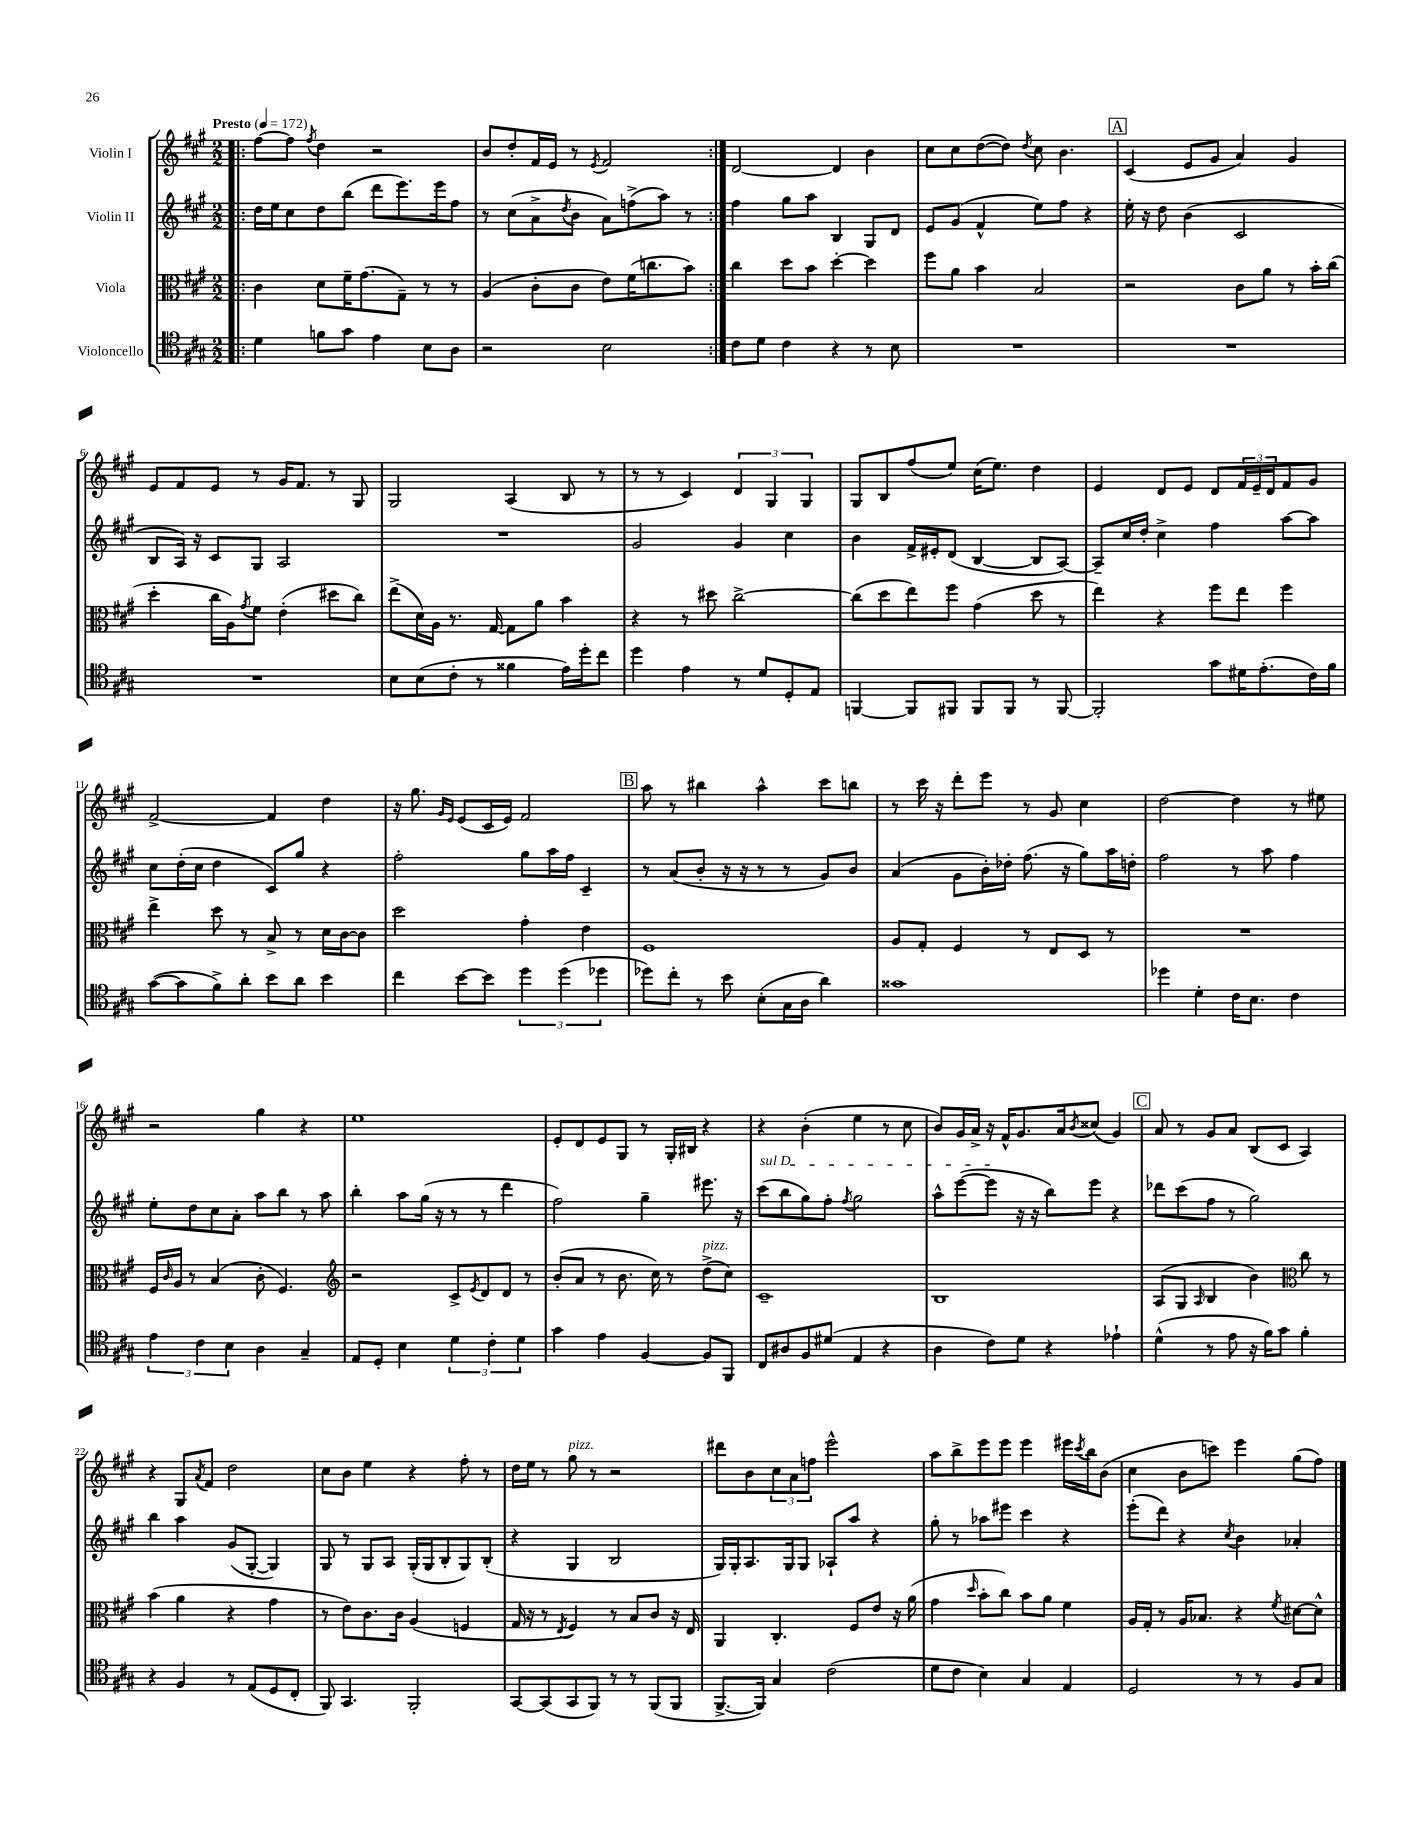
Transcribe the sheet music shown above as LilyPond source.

<<
\new StaffGroup <<
\new Staff = "s0" \with { instrumentName = "Violin I" } {
    \clef treble \key a \major \numericTimeSignature \time 2/2 \tempo "Presto" 4 = 172
    \repeat volta 2 { \bar ".|:" fis''8~ fis''8 \acciaccatura { fis''8 } d''4 r2 |
    b'8 d''8-. fis'16 e'16 r8 \acciaccatura { e'8 } fis'2 | }
    d'2~ d'4 b'4 |
    cis''8 cis''8 d''8~( d''8) \acciaccatura { d''8 } cis''8 b'4. |
    \mark \markup { \box "A" } cis'4( e'8 gis'8 a'4) gis'4 |
    e'8 fis'8 e'8 r8 gis'16 fis'8. r8 gis8 |
    gis2 a4( b8 r8 |
    r8 r8 cis'4) \tuplet 3/2 { d'4 gis4 gis4 } |
    gis8 b8 fis''8( e''8) cis''16( e''8.) d''4 |
    e'4 d'8 e'8 d'8 \tuplet 3/2 { fis'16 e'16-- d'16 } fis'8 gis'8 |
    fis'2~-> fis'4 d''4 |
    r16 gis''8. \grace { gis'16 e'16 } e'8( cis'16 e'16) fis'2 |
    \mark \markup { \box "B" } a''8 r8 bis''4 a''4-^ cis'''8 b''8 |
    r8 cis'''16 r16 d'''8-. e'''8 r8 gis'8 cis''4 |
    d''2~ d''4 r8 eis''8 |
    r2 gis''4 r4 |
    e''1 |
    e'8-. d'8 e'8 gis8 r8 gis16-. bis16 r4 |
    r4 b'4-.( e''4 r8 cis''8 |
    b'8) gis'16 a'16-> r16 fis'16-^ gis'8. a'16 \acciaccatura { b'8 } cisis''8( gis'4) |
    \mark \markup { \box "C" } a'8 r8 gis'8 a'8 b8( cis'8 a4) |
    r4 gis8 \acciaccatura { a'8 } fis'8 d''2 |
    cis''8 b'8 e''4 r4 fis''8-. r8 |
    d''16 e''16 r8 gis''8^\markup { \italic "pizz." } r8 r2 |
    dis'''8 b'8 \tuplet 3/2 { cis''8 a'8 f''8 } e'''2-^ |
    a''8 b''8-> e'''8 e'''8 e'''4 eis'''16 \acciaccatura { cis'''8 } b''16 b'8( |
    cis''4 b'8 c'''8) e'''4 gis''8( fis''8) \bar "|." |
}
\new Staff = "s1" \with { instrumentName = "Violin II" } {
    \clef treble \key a \major \numericTimeSignature \time 2/2
    \repeat volta 2 { \bar ".|:" d''16 e''16 cis''8 d''8 b''8( d'''8 e'''8.) e'''16 fis''8 |
    r8 cis''8( a'8-> \acciaccatura { d''8 } b'8 a'8) f''8->( a''8) r8 | }
    fis''4 gis''8 a''8 b4 gis8 d'8 |
    e'8 gis'8( fis'4-^ e''8) fis''8 r4 |
    \mark \markup { \box "A" } e''16-. r16 d''8 b'4( cis'2 |
    b8 a16) r16 cis'8 gis8 a2 |
    R1 |
    gis'2 gis'4 cis''4 |
    b'4 fis'16-> eis'16-. d'8( b4~ b8 a8~) |
    a8-- cis''16 d''16-. cis''4-> fis''4 a''8~ a''8 |
    cis''8 d''16-.( cis''16 d''4 cis'8) gis''8 r4 |
    fis''2-. gis''8 a''16 fis''16 cis'4-- |
    \mark \markup { \box "B" } r8 a'8( b'8-. r16 r16 r8 r8 gis'8) b'8 |
    a'4( gis'8 b'16-.) des''16-. fis''8.( r16 gis''8) a''16 d''16-. |
    fis''2 r8 a''8 fis''4 |
    e''8-. d''8 cis''8 a'8-. a''8 b''8 r8 a''8 |
    b''4-. a''8 gis''16( r16 r8 r8 d'''4 |
    fis''2) gis''4-- eis'''8. r16 |
    \once \override TextSpanner.bound-details.left.text = \markup { \italic "sul D" } cis'''8\startTextSpan( b''8 gis''8) fis''8-. \acciaccatura { fis''8 } gis''2 |
    a''8-^ e'''8~( e'''8\stopTextSpan r16 r16 b''8) e'''8 r4 |
    \mark \markup { \box "C" } des'''8 cis'''8( fis''8 r8 gis''2) |
    b''4 a''4 gis'8( gis8~-. gis4) |
    gis8 r8 gis8 a8 gis16-.( gis16 b8-. gis8) b8-.( |
    r4 gis4 b2 |
    gis16) gis16-. a8. gis16 gis8 aes8-! a''8 r4 |
    gis''8-. r8 aes''8 eis'''8 cis'''4 r4 |
    e'''8-.( d'''8) r4 \acciaccatura { cis''8 } b'4 aes'4-. \bar "|." |
}
\new Staff = "s2" \with { instrumentName = "Viola" } {
    \clef alto \key a \major \numericTimeSignature \time 2/2
    \repeat volta 2 { \bar ".|:" cis'4 d'8 fis'16-- gis'8.( gis8--) r8 r8 |
    a4( cis'8-. cis'8 e'8) fis'16( c''8. b'8) | }
    cis''4 d''8 b'8 d''4~-. d''4 |
    fis''8 a'8 b'4 b2 |
    \mark \markup { \box "A" } r2 cis'8 a'8 r8 b'16-. cis''16( |
    d''4-. cis''16 a16) \acciaccatura { gis'8 } fis'8 e'4-.( dis''8 cis''8) |
    e''8->( d'16) a16 r8. gis16~ gis8 a'8 b'4 |
    r4 r8 dis''8 cis''2~-> |
    cis''8( d''8 e''8) fis''8 gis'4( d''8 r8 |
    e''4) r4 fis''8 e''8 fis''4 |
    e''4-> d''8 r8 b8-> r8 d'16 cis'16~ cis'8 |
    d''2 gis'4-. e'4 |
    \mark \markup { \box "B" } fis1 |
    a8 gis8-. fis4 r8 e8 d8 r8 |
    R1 |
    fis16 \grace { cis'16 } a16 r8 b4( cis'8-. fis4.) |
    \clef treble r2 cis'8-> \acciaccatura { e'8 } d'8 d'8 r8 |
    b'8-.( a'8 r8 b'8. cis''16) r8 d''8->^\markup { \italic "pizz." }( cis''8) |
    cis'1-- |
    b1 |
    \mark \markup { \box "C" } a8( gis8 \grace { a16 } b4 b'4) \clef alto cis''8 r8 |
    b'4( a'4 r4 gis'4 |
    r8 e'8) cis'8. cis'16 a4( f4 |
    gis16 r16 r8 \acciaccatura { e8 } fis4) r8 b8 cis'8 r16 e16 |
    a,4 cis4.-. fis8 e'8 r16 a'16( |
    gis'4 \grace { d''16 } b'8-. cis''8) b'8 a'8 fis'4 |
    a16 gis16-. r8 a16 bes8. r4 \acciaccatura { fis'8 } dis'8~ dis'8-^ \bar "|." |
}
\new Staff = "s3" \with { instrumentName = "Violoncello" } {
    \clef tenor \key a \major \numericTimeSignature \time 2/2
    \repeat volta 2 { \bar ".|:" d'4 f'8 gis'8 e'4 b8 a8 |
    r2 b2 | }
    cis'8 d'8 cis'4 r4 r8 b8 |
    R1 |
    \mark \markup { \box "A" } R1 |
    R1 |
    b8 b8( cis'8-. r8 fisis'4 e'16) d''16-. cis''8 |
    d''4 e'4 r8 d'8 d8-. e8 |
    f,4~ f,8 fis,8 fis,8 fis,8 r8 fis,8~ |
    fis,2-. gis'8 dis'16 e'8.-.( cis'16) fis'16 |
    gis'8~( gis'8 fis'8->) a'8-. b'8 a'8 b'4 |
    cis''4 b'8~ b'8 \tuplet 3/2 { d''4 d''4( des''4 } |
    \mark \markup { \box "B" } des''8) cis''8-. r8 b'8 b8-.( gis16 a16 a'4) |
    gisis'1 |
    des''4 d'4-. cis'16 b8. cis'4 |
    \tuplet 3/2 { e'4 cis'4 b4 } a4 gis4-- |
    e8 d8-. b4 \tuplet 3/2 { d'4 cis'4-. d'4 } |
    gis'4 e'4 fis4~ fis8 fis,8 |
    cis8 ais8 fis8 dis'8( e4 r4 |
    a4 cis'8) d'8 r4 ees'4-! |
    \mark \markup { \box "C" } d'4-^( r8 e'8 r16 fis'16) gis'8 fis'4-. |
    r4 fis4 r8 e8( d8 cis8-. |
    fis,8) gis,4. fis,2-. |
    gis,8~ gis,8( gis,8 fis,8) r8 r8 fis,8( fis,8 |
    fis,8.~-> fis,16) gis4 cis'2( |
    d'8 cis'8 b4) gis4 e4 |
    d2 r8 r8 fis8 gis8 \bar "|." |
}
>>
>>
